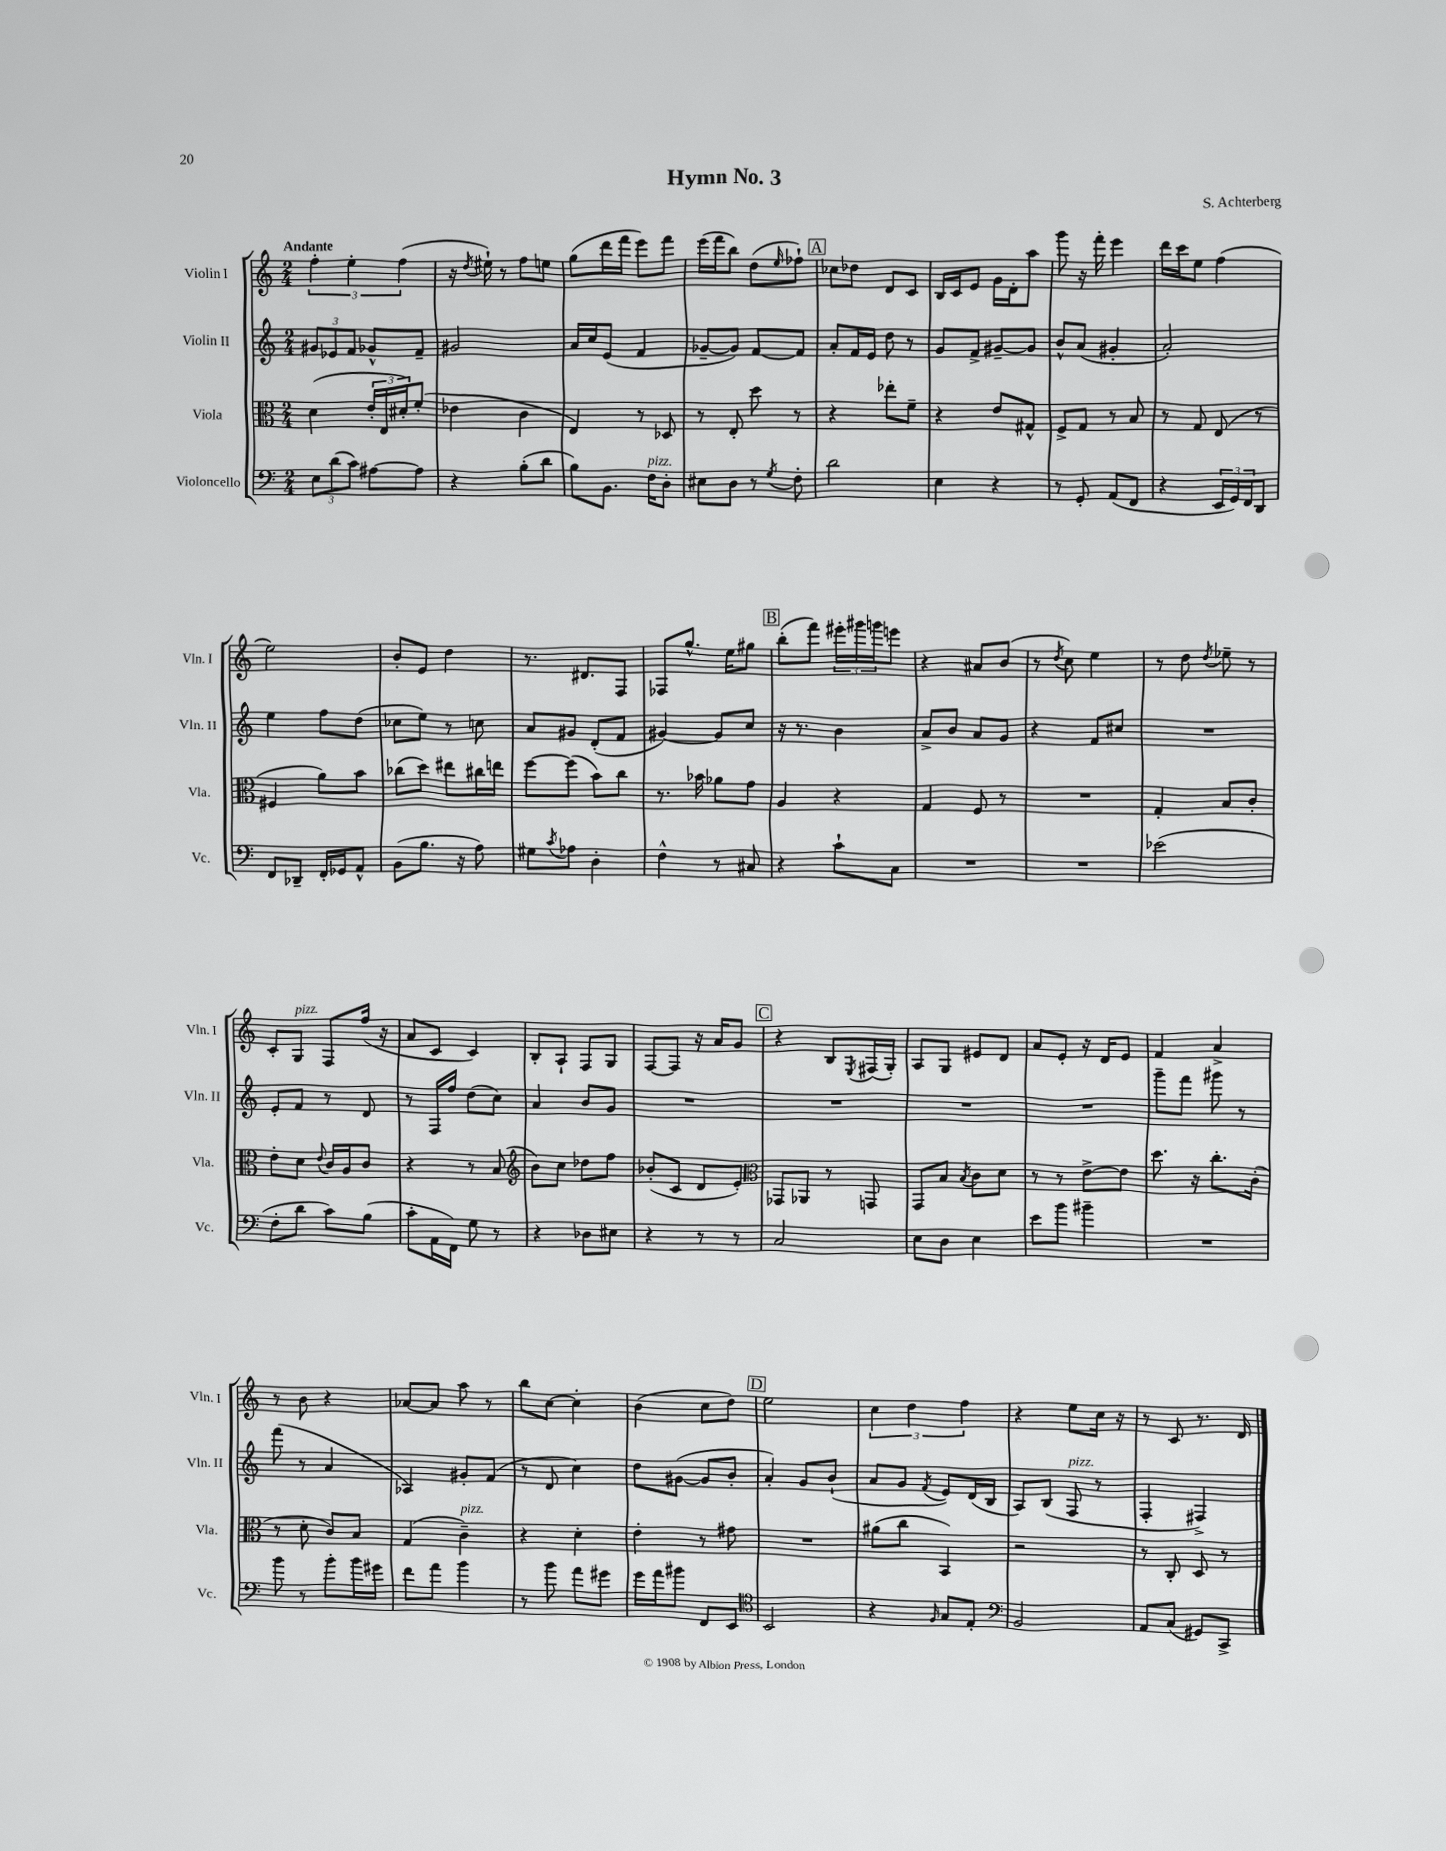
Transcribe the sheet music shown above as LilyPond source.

\header { title = "Hymn No. 3" composer = "S. Achterberg" }
<<
\new StaffGroup <<
\new Staff = "s0" \with { instrumentName = "Violin I" shortInstrumentName = "Vln. I" } {
    \clef treble \key c \major \numericTimeSignature \time 2/4 \tempo "Andante"
    \tuplet 3/2 { f''4-. e''4-. f''4( } |
    r16 \acciaccatura { d''8 } eis''16-!) r8 f''8 e''8 |
    g''8( d'''16 f'''16 e'''8) f'''8 |
    e'''16( f'''16 b''8) d''8( \grace { e''16 } fes''8-!) |
    \mark \markup { \box "A" } ces''8 des''8 d'8 c'8 |
    b16 c'16 e'8 g'16 d'16-. a''8 |
    g'''8 r16 f'''16-. e'''4 |
    d'''16 c'''16 e''8 f''4( |
    e''2) |
    b'8-. e'8 d''4 |
    r8. dis'8. f8 |
    fes8 g''8.-^ e''16 gis''8 |
    \mark \markup { \box "B" } b''8-.( f'''8) \tuplet 3/2 { eis'''16-. gis'''16 g'''16 } e'''8 |
    r4 ais'8 b'8( |
    r8 \acciaccatura { d''8 } c''8) e''4 |
    r8 d''8 \acciaccatura { d''8 } ees''8-- r8 |
    c'8-. g8^\markup { \italic "pizz." } f8 f''16( r16 |
    a'8 c'8 c'4) |
    b8-. a8-! f8 g8 |
    f8~ f8 r16 a'16 g'8 |
    \mark \markup { \box "C" } r4 b8 \acciaccatura { e8 } fis16( g16-.) |
    a8 g8 eis'8 d'8 |
    a'8 e'8-. r16 d'16 e'8 |
    f'4 a'4-> |
    r8 b'8 r4 |
    aes'8~ aes'8 a''8 r8 |
    b''8 c''8~ c''4-. |
    b'4( c''8 d''8) |
    \mark \markup { \box "D" } e''2 |
    \tuplet 3/2 { c''4 d''4 f''4 } |
    r4 e''8 c''16 r16 |
    r8 c'8 r8. d'16 \bar "|." |
}
\new Staff = "s1" \with { instrumentName = "Violin II" shortInstrumentName = "Vln. II" } {
    \clef treble \key c \major \numericTimeSignature \time 2/4
    \tuplet 3/2 { gis'8 ees'8 f'8 } ges'8-^ f'8-- |
    gis'2 |
    a'16 c''16 e'8( f'4 |
    ges'8~-- ges'8) f'8~ f'8 |
    \mark \markup { \box "A" } a'8-. f'16 e'16 d''8 r8 |
    g'8 f'8-> gis'8~-- gis'8 |
    b'8-^ a'8( gis'4-. |
    a'2-.) |
    e''4 f''8 d''8( |
    ces''8 e''8) r8 c''8 |
    a'8 gis'8 d'8-.( f'8 |
    gis'4~) gis'8 c''8 |
    \mark \markup { \box "B" } r16 r8. b'4 |
    a'8-> b'8 a'8 g'8 |
    r4 f'8 cis''8 |
    R2 |
    e'8-. f'8 r8 d'8 |
    r8 f16 f''16 d''8( c''8) |
    a'4 b'8 g'8 |
    R2 |
    \mark \markup { \box "C" } R2 |
    R2 |
    R2 |
    g'''8-- f'''8 gis'''8 r8 |
    f'''8( r8 a'4 |
    aes4) gis'8-. f'8( |
    r8 d'8 c''4) |
    d''8 gis'8~( gis'8 b'8-. |
    \mark \markup { \box "D" } a'4-.) g'8 b'8-!( |
    a'8 g'8 \acciaccatura { f'8 } e'8) d'16( b16 |
    a8) b8( f8^\markup { \italic "pizz." } r8 |
    f4-. fis4->) \bar "|." |
}
\new Staff = "s2" \with { instrumentName = "Viola" shortInstrumentName = "Vla." } {
    \clef alto \key c \major \numericTimeSignature \time 2/4
    d'4( \tuplet 3/2 { e'16-. e16 dis'16-.) } f'8-.( |
    ees'4 c'4 |
    e4) r8 des8 |
    r8 e8-. d''8 r8 |
    \mark \markup { \box "A" } r4 ees''8-. f'8-- |
    r4 e'8 gis8-^ |
    f8-> g8 r8 b8 |
    r8 g8 e8( r8 |
    fis4 a'8) b'8 |
    ces''8( d''8) eis''8 cis''16 e''16 |
    f''8~ f''8( b'8) c''8 |
    r8. bes'16 aes'8 g'8 |
    \mark \markup { \box "B" } a4 r4 |
    g4 f8 r8 |
    R2 |
    g4-. b8 c'8-. |
    e'8-. d'8 \appoggiatura { e'8 } c'16 a16 c'8 |
    r4 r8 b8( |
    \clef treble b'8) c''8 des''8 f''8 |
    bes'8-.( c'8 d'8 e'8-.) |
    \mark \markup { \box "C" } \clef alto ges,8 aes,8 r8 g,8 |
    g,8 b8 \acciaccatura { b8 } c'8 d'8 |
    r8 r8 e'8~-> e'8 |
    d''8. r16 c''8.-. c'16-.( |
    r8 d'8-. c'8) b8 |
    g4( c'4--^\markup { \italic "pizz." }) |
    r4 d'4-. |
    e'4-. r8 gis'8 |
    \mark \markup { \box "D" } R2 |
    ais'8( c''8 b,4) |
    r2 |
    r8 c8-. d8 r8 \bar "|." |
}
\new Staff = "s3" \with { instrumentName = "Violoncello" shortInstrumentName = "Vc." } {
    \clef bass \key c \major \numericTimeSignature \time 2/4
    \tuplet 3/2 { e8 d'8( c'8) } ais8~ ais8 |
    r4 b8-.( d'8 |
    b8) b,8. f16^\markup { \italic "pizz." } d8-. |
    eis8 d8 r8 \acciaccatura { g8 } f8-. |
    \mark \markup { \box "A" } d'2 |
    e4 r4 |
    r8 g,8-. a,8( f,8 |
    r4 \tuplet 3/2 { e,16 g,16) f,16 } d,8 |
    f,8 des,8-- f,16-. ges,16 a,8-^ |
    b,8( b8. r16 a8) |
    gis8 \acciaccatura { c'8 } aes8 d4-. |
    f4-^ r8 cis8 |
    \mark \markup { \box "B" } r4 c'8-! c8 |
    R2 |
    R2 |
    ees'2( |
    f8-. d'8 c'8) b8( |
    c'8-. a,16 f,16) g8 r8 |
    r4 des8 eis8 |
    r4 r8 r8 |
    \mark \markup { \box "C" } c2 |
    e8 d8 e4 |
    e'8 b'8 bis'4-- |
    R2 |
    b'8 r8 b'8-. b'16 gis'16 |
    f'8 a'8 b'4 |
    r8 b'8 a'8 gis'8 |
    g'16 a'16 bis'8 f,8 e,8 |
    \mark \markup { \box "D" } \clef tenor b,2 |
    r4 \grace { f16 } g8 e8-. |
    \clef bass b,2 |
    a,8 c8( gis,8) c,8-> \bar "|." |
}
>>
>>
\layout { \context { \Score \remove "Bar_number_engraver" } }
